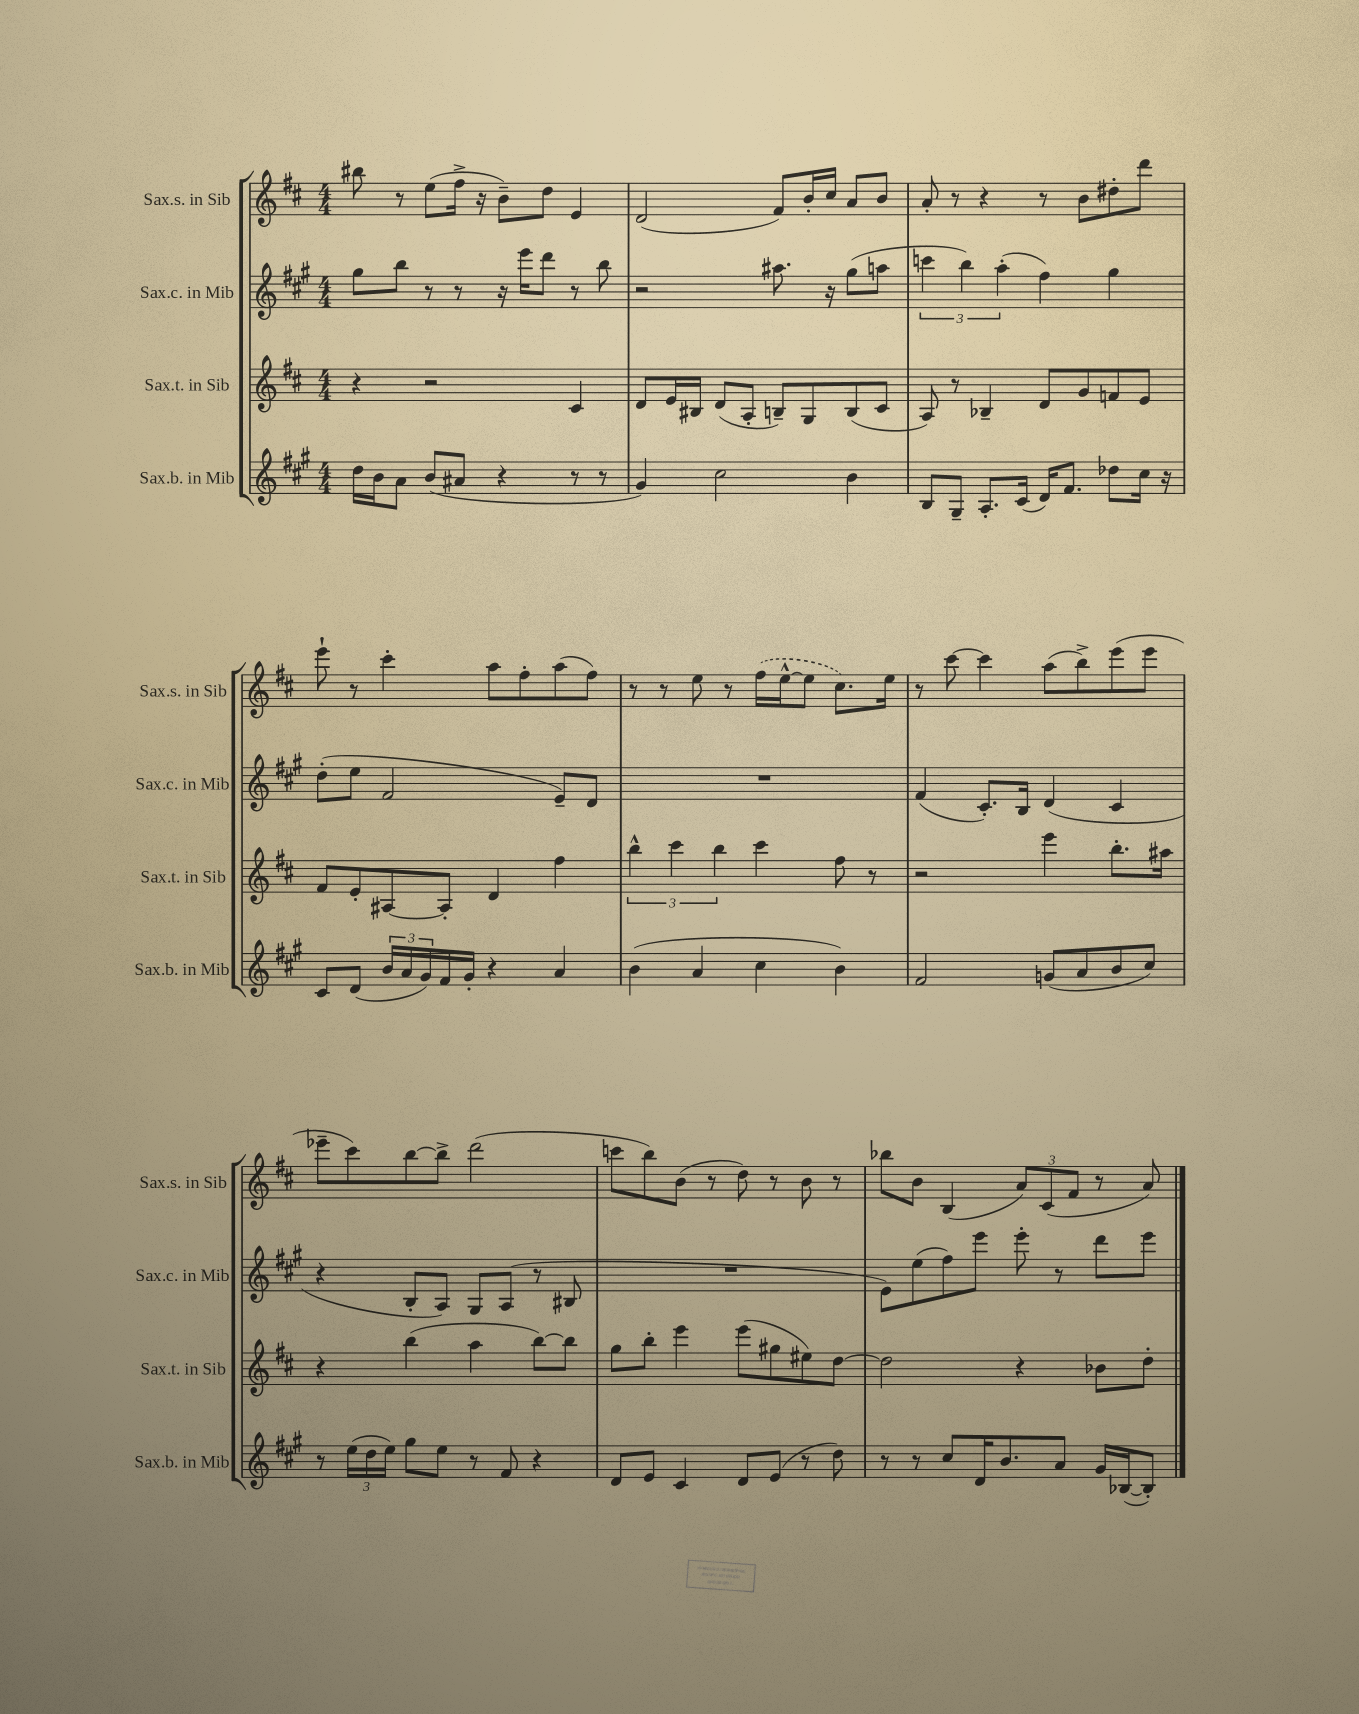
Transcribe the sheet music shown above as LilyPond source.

<<
\new StaffGroup <<
\new Staff = "s0" \with { instrumentName = "Sax.s. in Sib" shortInstrumentName = "Sax.s. in Sib" } {
    \clef treble \key d \major \numericTimeSignature \time 4/4
    bis''8 r8 e''8( fis''16-> r16 b'8--) d''8 e'4 |
    d'2( fis'8) b'16-. cis''16 a'8 b'8 |
    a'8-. r8 r4 r8 b'8 dis''8-. d'''8 |
    e'''8-! r8 cis'''4-. a''8 fis''8-. a''8( fis''8) |
    r8 r8 e''8 r8 \once \slurDashed fis''16( e''16~-^ e''8 cis''8.) e''16 |
    r8 cis'''8~ cis'''4 a''8( b''8->) e'''8( e'''8 |
    ees'''8-- cis'''8) b''8~ b''8-> d'''2( |
    c'''8 b''8) b'8( r8 d''8) r8 b'8 r8 |
    bes''8 b'8 b4( \tuplet 3/2 { a'8) cis'8( fis'8 } r8 a'8) \bar "|." |
}
\new Staff = "s1" \with { instrumentName = "Sax.c. in Mib" shortInstrumentName = "Sax.c. in Mib" } {
    \clef treble \key a \major \numericTimeSignature \time 4/4
    gis''8 b''8 r8 r8 r16 e'''16 d'''8 r8 b''8 |
    r2 ais''8. r16 gis''8( a''8 |
    \tuplet 3/2 { c'''4 b''4) a''4-.( } fis''4) gis''4 |
    d''8-.( e''8 fis'2 e'8--) d'8 |
    R1 |
    fis'4( cis'8.-.) b16 d'4( cis'4 |
    r4 b8-. a8) gis8 a8( r8 bis8 |
    R1 |
    e'8) e''8( fis''8) e'''8 e'''8-. r8 d'''8 e'''8 \bar "|." |
}
\new Staff = "s2" \with { instrumentName = "Sax.t. in Sib" shortInstrumentName = "Sax.t. in Sib" } {
    \clef treble \key d \major \numericTimeSignature \time 4/4
    r4 r2 cis'4 |
    d'8 e'16 bis16 d'8( a8-. b8--) g8 b8( cis'8 |
    a8) r8 bes4-- d'8 g'8 f'8 e'8 |
    fis'8 e'8-. ais8~ ais8-. d'4 fis''4 |
    \tuplet 3/2 { b''4-^ cis'''4 b''4 } cis'''4 fis''8 r8 |
    r2 e'''4 b''8.-. ais''16 |
    r4 b''4( a''4 b''8~) b''8 |
    g''8 b''8-. e'''4 e'''8( gis''8 eis''8) d''8~ |
    d''2 r4 bes'8 d''8-. \bar "|." |
}
\new Staff = "s3" \with { instrumentName = "Sax.b. in Mib" shortInstrumentName = "Sax.b. in Mib" } {
    \clef treble \key a \major \numericTimeSignature \time 4/4
    d''16 b'16 a'8 b'8( ais'8 r4 r8 r8 |
    gis'4) cis''2 b'4 |
    b8 gis8-- a8.-. cis'16( d'16) fis'8. des''8 cis''16 r16 |
    cis'8 d'8( \tuplet 3/2 { b'16 a'16 gis'16) } fis'16 gis'16-. r4 a'4 |
    b'4( a'4 cis''4 b'4) |
    fis'2 g'8( a'8 b'8 cis''8) |
    r8 \tuplet 3/2 { e''16( d''16 e''16) } gis''8 e''8 r8 fis'8 r4 |
    d'8 e'8 cis'4 d'8 e'8( r8 d''8) |
    r8 r8 cis''8 d'16 b'8. a'8 gis'16 bes16~( bes8-.) \bar "|." |
}
>>
>>
\layout { \context { \Score \remove "Bar_number_engraver" } }
